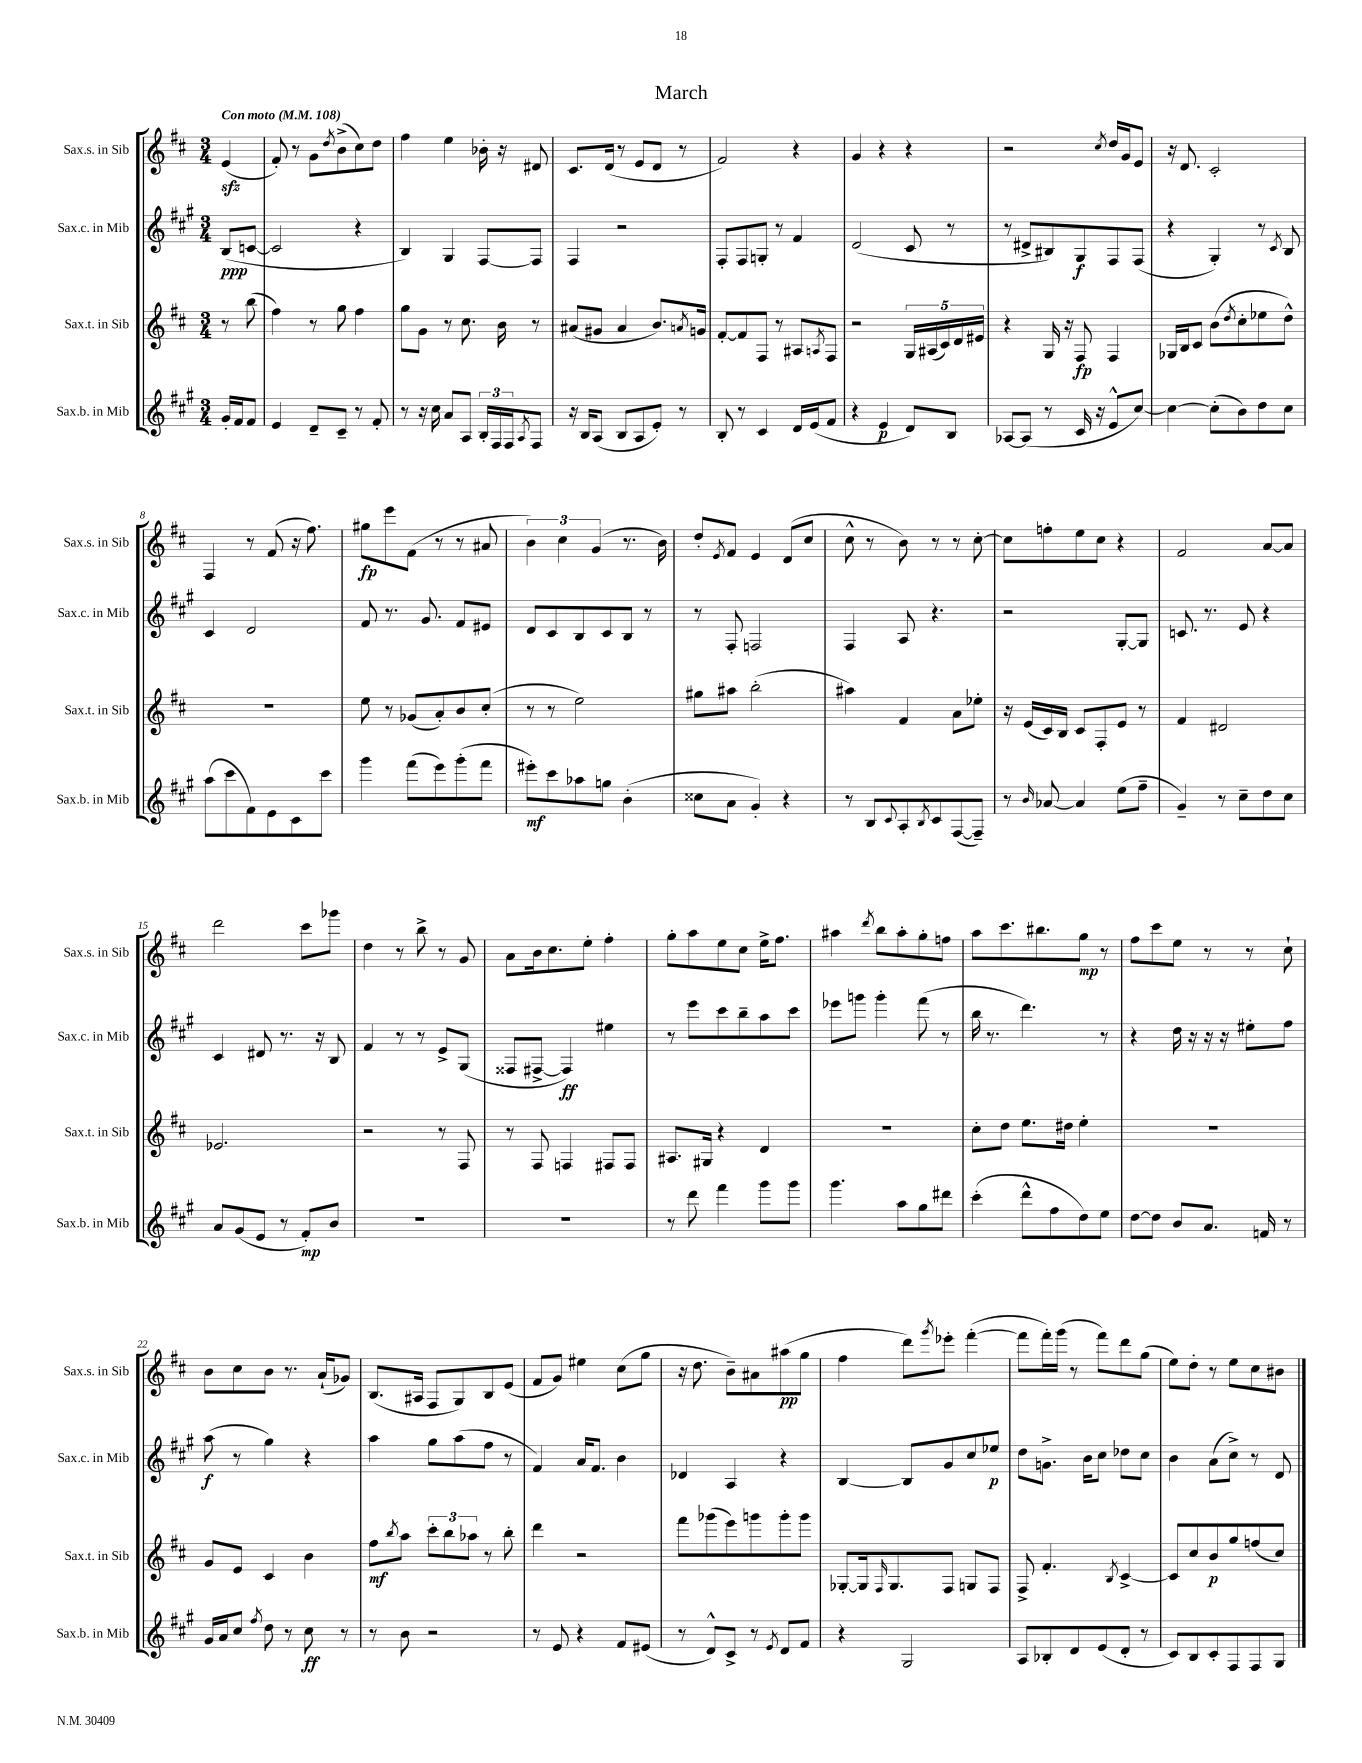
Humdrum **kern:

**kern	**dynam	**kern	**dynam	**kern	**dynam	**kern	**dynam
*part4	*part4	*part3	*part3	*part2	*part2	*part1	*part1
*staff4	*staff4	*staff3	*staff3	*staff2	*staff2	*staff1	*staff1
*I"Sax.b. in Mib	*	*I"Sax.t. in Sib	*	*I"Sax.c. in Mib	*	*I"Sax.s. in Sib	*
*I'Sax.b. in Mib	*	*I'Sax.t. in Sib	*	*I'Sax.c. in Mib	*	*I'Sax.s. in Sib	*
*clefG2	*	*clefG2	*	*clefG2	*	*clefG2	*
*k[f#c#g#]	*	*k[f#c#]	*	*k[f#c#g#]	*	*k[f#c#]	*
*M3/4	*	*M3/4	*	*M3/4	*	*M3/4	*
*MM108	*	*MM108	*	*MM108	*	*MM108	*
=	=	=	=	=	=	=	=
!	!	!	!	!	!	!LO:TX:a:B:t=Con moto	!
16g#'/LL	.	8r	.	(8B/L	ppp	(4ezz/	.
16f#/J	.	.	.	.	.	.	.
8f#/J	.	(8bb\	.	[8cn/J	.	.	.
=1	=1	=1	=1	=1	=1	=1	=1
4e/	.	4ff#\)	.	2c/]	.	8f#'/)	.
.	.	.	.	.	.	8r	.
8d~/L	.	8r	.	.	.	8g\L	.
.	.	.	.	.	.	8qdd/	.
8c#~/J	.	8gg\	.	.	.	(8b^\	.
8r	.	4ff#\	.	4r	.	8cc#\)	.
8f#'/	.	.	.	.	.	8dd\J	.
=2	=2	=2	=2	=2	=2	=2	=2
8r	.	8gg\L	.	4B/)	.	4ff#\	.
16r	.	8g\J	.	.	.	.	.
16cc#\	.	.	.	.	.	.	.
8a/L	.	8r	.	4G#/	.	4ee\	.
8A/J	.	8.cc#\	.	.	.	.	.
24B'/LL	.	.	.	[8F#/L	.	16b-X'\	.
24F#/	.	.	.	.	.	.	.
.	.	16b\	.	.	.	16r	.
24F#/J	.	.	.	.	.	.	.
8qA/	.	.	.	.	.	.	.
8F#/J	.	8r	.	8F#/J]	.	8d#X/	.
=3	=3	=3	=3	=3	=3	=3	=3
16r	.	(8a#X/L	.	4F#/	.	8.c#/L	.
16B/KL	.	.	.	.	.	.	.
(8A/J	.	8g#X/J	.	.	.	.	.
.	.	.	.	.	.	(16d/Jk	.
8B/L	.	4a#/	.	2r	.	8r	.
8A/	.	.	.	.	.	8e/L	.
8e'/J)	.	8.b/L)	.	.	.	8d/J	.
8r	.	.	.	.	.	8r	.
.	.	8qan/	.	.	.	.	.
.	.	16gn/Jk	.	.	.	.	.
=4	=4	=4	=4	=4	=4	=4	=4
8B'/	.	[8f#'/L	.	8F#'/L	.	2f#/)	.
8r	.	8f#/]	.	8F#/	.	.	.
4c#/	.	8F#/J	.	8Gn'/J	.	.	.
.	.	8r	.	8r	.	.	.
16d/LL	.	8A#X/L	.	4f#/	.	4r	.
(16e/J	.	.	.	.	.	.	.
.	.	8qAn/	.	.	.	.	.
8f#/J	.	8F#/J	.	.	.	.	.
=5	=5	=5	=5	=5	=5	=5	=5
4r	.	2r	.	(2d/	.	4g/	.
4e/	p	.	.	.	.	4r	.
8d/L)	.	20G/LL	.	8c#/	.	4r	.
.	.	(20A#X/	.	.	.	.	.
.	.	20c#/)	.	.	.	.	.
8B/J	.	.	.	8r	.	.	.
.	.	20d/	.	.	.	.	.
.	.	20e#X/JJ	.	.	.	.	.
=6	=6	=6	=6	=6	=6	=6	=6
[8A-X/L	.	4r	.	8r	.	2r	.
(8A-/J]	.	.	.	8d#X^/L	.	.	.
8r	.	16G/	.	8B#X/)	.	.	.
.	.	16r	.	.	.	.	.
16c#/	.	8F#/	fp	8G#/	f	.	.
16r	.	.	.	.	.	.	.
.	.	.	.	.	.	8qcc#/	.
8e^^/L	.	4F#/	.	8F#/	.	16dd/LL	.
.	.	.	.	.	.	16g/J	.
[8cc#/J)	.	.	.	(8F#/J	.	8e/J	.
=7	=7	=7	=7	=7	=7	=7	=7
4cc#\_	.	16G-X/LL	.	4r	.	16r	.
.	.	16B/J	.	.	.	8.d/	.
.	.	8c#/J	.	.	.	.	.
(8cc#'\L]	.	(8b\L	.	4G#'/)	.	2c#'/	.
.	.	8qdd/	.	.	.	.	.
8b\)	.	8cc#'\	.	.	.	.	.
8dd\	.	8ee-X\	.	8r	.	.	.
.	.	.	.	8qc#/	.	.	.
8cc#\J	.	8dd^^\J)	.	8B/	.	.	.
!!LO:LB:g=z
=8	=8	=8	=8	=8	=8	=8	=8
(8aa\L	.	2.r	.	4c#/	.	4F#/	.
8ccc#\	.	.	.	.	.	.	.
8f#\)	.	.	.	2d/	.	8r	.
8e\	.	.	.	.	.	(8f#/	.
8c#\	.	.	.	.	.	16r	.
.	.	.	.	.	.	8.ff#\)	.
8ccc#\J	.	.	.	.	.	.	.
=9	=9	=9	=9	=9	=9	=9	=9
4ggg#\	.	8ee\	.	8f#/	.	8gg#X\L	fp
.	.	8r	.	8.r	.	8eee\	.
(8fff#\L	.	(8g-X/L	.	.	.	(8f#\J	.
.	.	.	.	8.g#/	.	.	.
8eee\)	.	8a'/)	.	.	.	8r	.
(8ggg#'\	.	8b/	.	8f#/L	.	8r	.
8fff#\J	.	(8cc#'/J	.	8e#X/J	.	8a#X/	.
=10	=10	=10	=10	=10	=10	=10	=10
8eee#X'\L)	mf	8r	.	8d/L	.	6b\)	.
8ccc#\	.	8r	.	8c#/	.	.	.
.	.	.	.	.	.	6cc#\	.
8aa-X\	.	2ee\)	.	8B/	.	.	.
.	.	.	.	.	.	(6g/	.
8ggn\J	.	.	.	8c#/	.	.	.
(4b'\	.	.	.	8B/J	.	8.r	.
.	.	.	.	8r	.	.	.
.	.	.	.	.	.	16b\)	.
=11	=11	=11	=11	=11	=11	=11	=11
8cc##X\L	.	8gg#X\L	.	8r	.	8dd'/L	.
.	.	.	.	.	.	8qe/	.
8a\J	.	8aa#X\J	.	8F#'/	.	8f#/J	.
4g#'/)	.	(2bb'\	.	2Fn/	.	4e/	.
4r	.	.	.	.	.	(8d/L	.
.	.	.	.	.	.	8cc#/J	.
=12	=12	=12	=12	=12	=12	=12	=12
8r	.	4aa#X\)	.	4F#/	.	8cc#^^\	.
8B/L	.	.	.	.	.	8r	.
8qqc#/	.	.	.	.	.	.	.
8A'/	.	4f#/	.	8A/	.	8b\)	.
8qB/	.	.	.	.	.	.	.
8c#/	.	.	.	4.r	.	8r	.
([8F#/	.	8a\L	.	.	.	8r	.
8F#~/J])	.	8ee-X'\J	.	.	.	[8cc#'\	.
=13	=13	=13	=13	=13	=13	=13	=13
8r	.	16r	.	2r	.	8cc#\L]	.
.	.	(16e/LL	.	.	.	.	.
16qqb/	.	.	.	.	.	.	.
[8a-X/	.	16c#/)	.	.	.	8ffn'\	.
.	.	16B/JJ	.	.	.	.	.
4a-/]	.	8c#/L	.	.	.	8ee\	.
.	.	8F#'/	.	.	.	8cc#\J	.
(8ee\L	.	8e/J	.	[8G#'/L	.	4r	.
8ff#~\J	.	8r	.	8G#/J]	.	.	.
=14	=14	=14	=14	=14	=14	=14	=14
4g#~/)	.	4f#/	.	8.cn/	.	2f#/	.
.	.	.	.	8.r	.	.	.
8r	.	2d#X/	.	.	.	.	.
8cc#~\L	.	.	.	8e/	.	.	.
8dd\	.	.	.	4r	.	[8a/L	.
8cc#\J	.	.	.	.	.	8a/J]	.
!!LO:LB:g=z
=15	=15	=15	=15	=15	=15	=15	=15
8a/L	.	2.e-X/	.	4c#/	.	2ddd\	.
(8g#/	.	.	.	.	.	.	.
8e/J	.	.	.	8d#X/	.	.	.
8r	.	.	.	8.r	.	.	.
8f#'/L)	mp	.	.	.	.	8ccc#\L	.
.	.	.	.	16r	.	.	.
8b/J	.	.	.	8B/	.	8ggg-X\J	.
=16	=16	=16	=16	=16	=16	=16	=16
2.r	.	2r	.	4f#/	.	4dd\	.
.	.	.	.	8r	.	8r	.
.	.	.	.	8r	.	8bb^\	.
.	.	8r	.	8e^/L	.	8r	.
.	.	8F#/	.	(8G#/J	.	8g/	.
=17	=17	=17	=17	=17	=17	=17	=17
2.r	.	8r	.	8F##X/L	.	8a\L	.
.	.	8F#/	.	[8F#X^/J	.	16b\k	.
.	.	.	.	.	.	8.cc#\	.
.	.	4Fn/	.	4F#/])	ff	.	.
.	.	.	.	.	.	8ee'\J	.
.	.	8F#X/L	.	4ee#X\	.	4ff#'\	.
.	.	8F#/J	.	.	.	.	.
=18	=18	=18	=18	=18	=18	=18	=18
8r	.	8.A#X/L	.	8r	.	8gg'\L	.
8ddd\	.	.	.	8eee\L	.	8aa\	.
.	.	16G#X/Jk	.	.	.	.	.
4fff#\	.	4r	.	8ccc#\	.	8ee\	.
.	.	.	.	8bb~\	.	8cc#\J	.
8ggg#\L	.	4d/	.	8aa\	.	16ee^\KL	.
.	.	.	.	.	.	8.ff#\J	.
8ggg#\J	.	.	.	8ccc#\J	.	.	.
=19	=19	=19	=19	=19	=19	=19	=19
4.ggg#\	.	2.r	.	8eee-X\L	.	4aa#X\	.
.	.	.	.	8gggn\J	.	.	.
.	.	.	.	.	.	8qddd/	.
.	.	.	.	4ggg'\	.	8bb\L	.
8aa\L	.	.	.	.	.	8aa#'\	.
8gg#\	.	.	.	(8fff#\	.	8gg'\	.
8ddd#X\J	.	.	.	8r	.	8ffn\J	.
=20	=20	=20	=20	=20	=20	=20	=20
(4ccc#'\	.	8cc#'\L	.	16bb\	.	8aa\L	.
.	.	.	.	8.r	.	.	.
.	.	8dd\J	.	.	.	8.ccc#\	.
8ddd^^\L	.	8.ee\L	.	4.ddd\)	.	.	.
.	.	.	.	.	.	8.bb#X\	.
8ff#\	.	.	.	.	.	.	.
.	.	16dd#X\Jk	.	.	.	.	.
8dd\)	.	4ee'\	.	.	.	8gg\J	mp
8ee\J	.	.	.	8r	.	8r	.
=21	=21	=21	=21	=21	=21	=21	=21
[8dd\L	.	2.r	.	4r	.	8ff#\L	.
8dd\J]	.	.	.	.	.	8ccc#\	.
8b/L	.	.	.	16dd\	.	8ee\J	.
.	.	.	.	16r	.	.	.
8.a/J	.	.	.	16r	.	8r	.
.	.	.	.	16r	.	.	.
.	.	.	.	8ee#X'\L	.	8r	.
16fn/	.	.	.	.	.	.	.
8r	.	.	.	8ff#\J	.	8cc#`\	.
!!LO:LB:g=z
=22	=22	=22	=22	=22	=22	=22	=22
16g#/LL	.	8g/L	.	(8aa\	f	8b\L	.
16a/J	.	.	.	.	.	.	.
8cc#/J	.	8e/J	.	8r	.	8cc#\	.
8qff#/	.	.	.	.	.	.	.
8dd\	.	4c#/	.	4gg#\)	.	8b\J	.
8r	.	.	.	.	.	8.r	.
8cc#\	ff	4b\	.	4r	.	.	.
.	.	.	.	.	.	(16a`/KL	.
8r	.	.	.	.	.	8g-X/J)	.
=23	=23	=23	=23	=23	=23	=23	=23
8r	.	8ff#\L	mf	4aa\	.	(8.B/L	.
.	.	8qbb/	.	.	.	.	.
8b\	.	8aa\J	.	.	.	.	.
.	.	.	.	.	.	16A#X/Jk	.
2r	.	12ccc#'\L	.	8gg#\L	.	8F#/L	.
.	.	12bb\	.	.	.	.	.
.	.	.	.	(8aa\	.	8G/)	.
.	.	12aa-X\J	.	.	.	.	.
.	.	8r	.	8ff#\J	.	8B/	.
.	.	8bb'\	.	8r	.	(8e/J	.
=24	=24	=24	=24	=24	=24	=24	=24
8r	.	4ddd\	.	4f#/)	.	8f#/L	.
8e/	.	.	.	.	.	8g/J)	.
4r	.	2r	.	16a/KL	.	4ee#X\	.
.	.	.	.	8.f#/J	.	.	.
8f#/L	.	.	.	4b\	.	(8cc#\L	.
(8e#X/J	.	.	.	.	.	8gg\J	.
=25	=25	=25	=25	=25	=25	=25	=25
8r	.	8fff#\L	.	4d-X/	.	16r	.
.	.	.	.	.	.	8.dd\	.
8d^^/L)	.	(8ggg-X\	.	.	.	.	.
8c#^/J	.	8eee\)	.	4A/	.	8b~\L)	.
8r	.	8gggn\	.	.	.	8a#X\	.
8qe/	.	.	.	.	.	.	.
8d/L	.	8ggg'\	.	4r	.	(8aa#X\	pp
8f#/J	.	8ggg\J	.	.	.	8gg\J	.
=26	=26	=26	=26	=26	=26	=26	=26
4r	.	[8G-X'/L	.	[4B/	.	4ff#\	.
.	.	16G-/k]	.	.	.	.	.
.	.	16qqF#/	.	.	.	.	.
.	.	8.G-/	.	.	.	.	.
2G#/	.	.	.	8B/L]	.	8ddd\L)	.
.	.	.	.	.	.	8qggg/	.
.	.	8F#/J	.	8g#/	.	8eee-X'\J	.
.	.	8Gn/L	.	8cc#/	.	([4fff#'\	.
.	.	8F#/J	.	8ee-X/J	p	.	.
=27	=27	=27	=27	=27	=27	=27	=27
8A/L	.	8F#^/	.	8dd\L	.	8fff#\L]	.
8B-X'/	.	4.f#'/	.	8.gn^\J	.	16fff#'\L)	.
.	.	.	.	.	.	(16ggg\JJ	.
8d/	.	.	.	.	.	8r	.
.	.	.	.	16b\KL	.	.	.
(8e/	.	.	.	8cc#\J	.	8fff#\L)	.
.	.	8qB/	.	.	.	.	.
8d'/J	.	[4c#^/	.	8dd-X\L	.	8ddd\	.
8r	.	.	.	8cc#\J	.	(8gg\J	.
=28	=28	=28	=28	=28	=28	=28	=28
8c#/L)	.	8c#/L]	.	4b\	.	8ee\L)	.
8B/	.	8cc#/	.	.	.	8dd'\J	.
8c#'/	.	8b/	p	(8a\L	.	8r	.
8F#/	.	8gg/	.	8cc#^\J)	.	8ee\L	.
8F#/	.	(8ffn/	.	8r	.	8cc#\	.
8G#/J	.	8cc#/J)	.	8d/	.	8b#X\J	.
==	==	==	==	==	==	==	==
*-	*-	*-	*-	*-	*-	*-	*-
